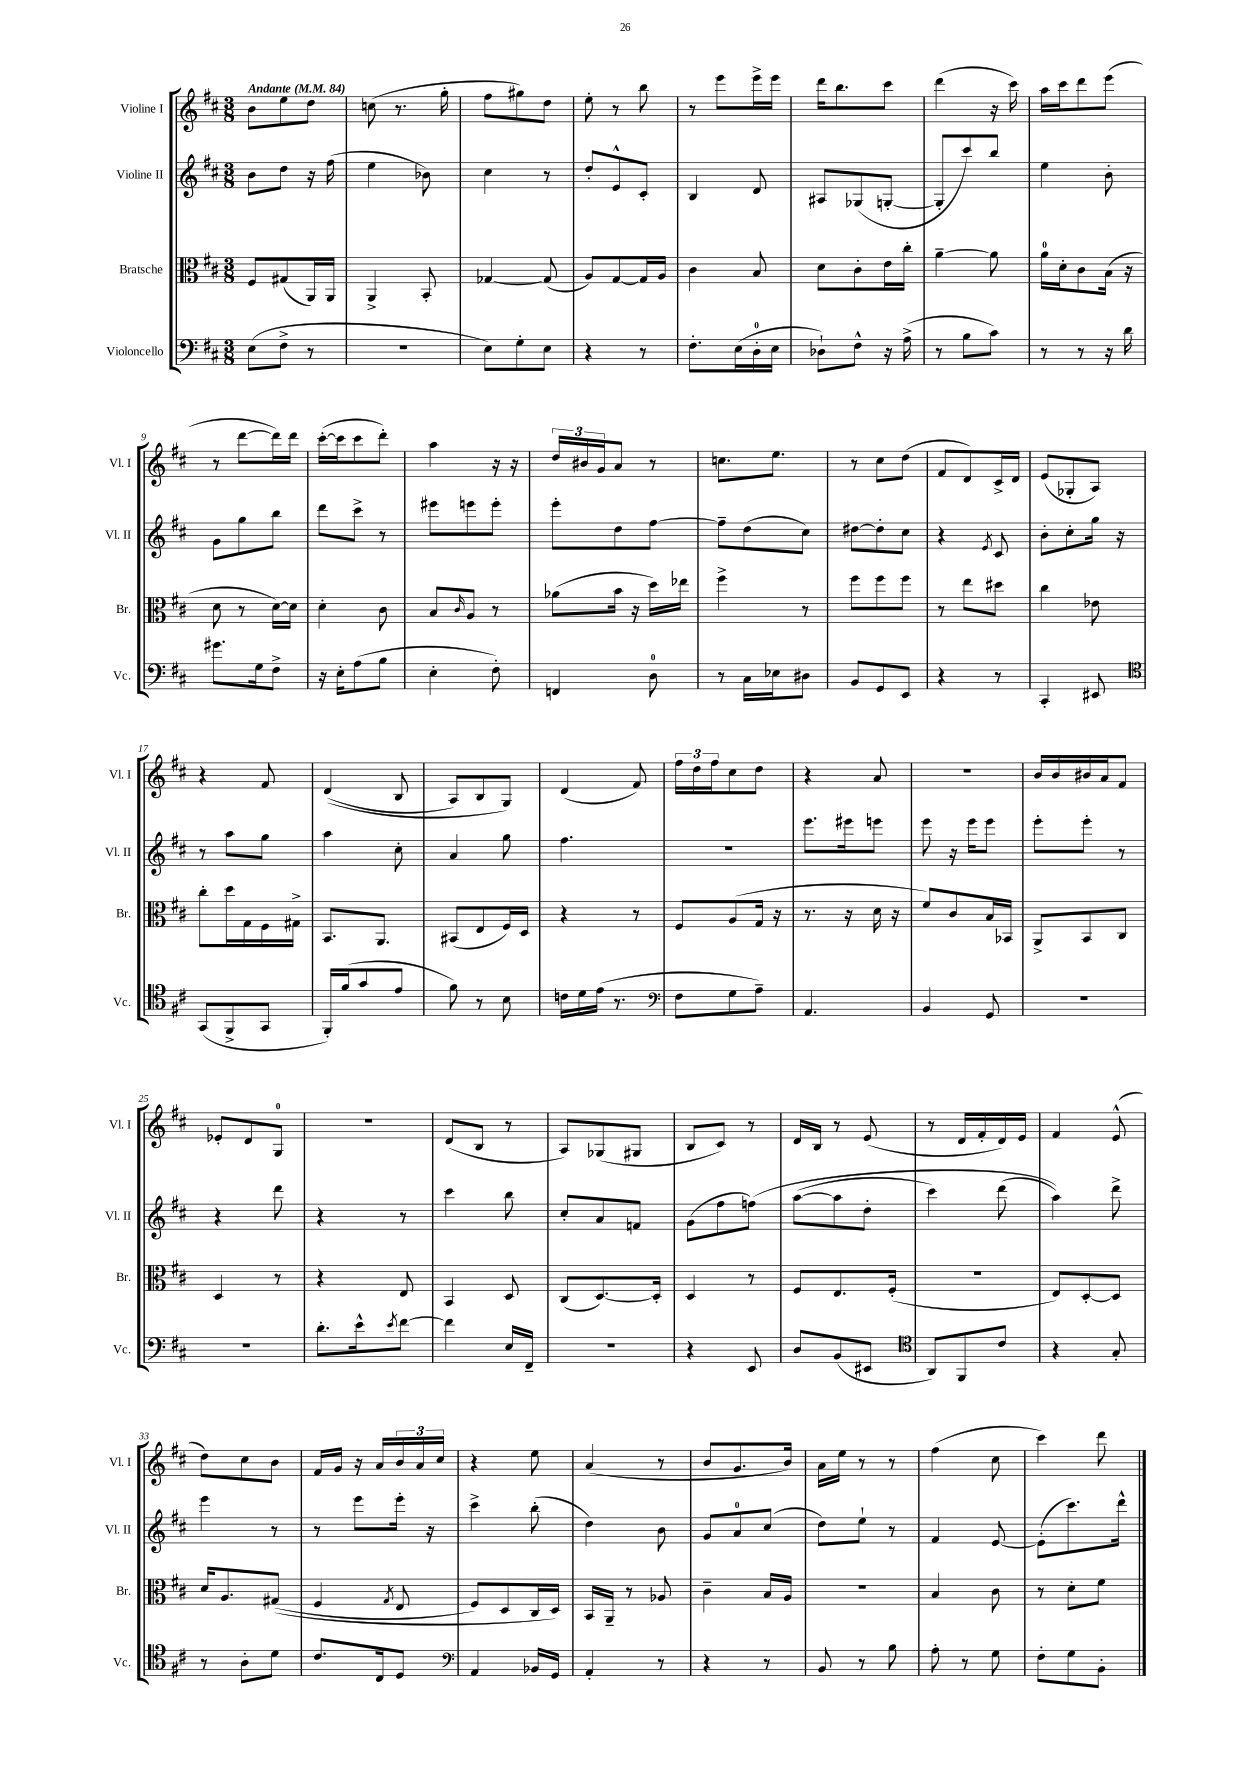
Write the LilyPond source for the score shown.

<<
\new StaffGroup <<
\new Staff = "s0" \with { instrumentName = "Violine I" shortInstrumentName = "Vl. I" } {
    \clef treble \key d \major \numericTimeSignature \time 3/8 \tempo "Andante" 4 = 84
    b'8 e''8 d''8 |
    c''8( r8. g''16-. |
    fis''8 gis''8) d''8 |
    e''8-. r8 b''8 |
    r8 e'''8 e'''16-> e'''16 |
    d'''16 b''8. cis'''8 |
    d'''4( r16 cis'''16) |
    a''16 cis'''16 d'''8 e'''8( |
    r8 d'''8~ d'''16) d'''16 |
    cis'''16~-.( cis'''16 cis'''8 d'''8-.) |
    a''4 r16 r16 |
    \tuplet 3/2 { d''16 bis'16 g'16 } a'8 r8 |
    c''8. e''8. |
    r8 cis''8 d''8( |
    fis'8 d'8) cis'16-> d'16 |
    e'8( ges8-. a8) |
    r4 fis'8 |
    d'4(\( b8 |
    a8) b8 g8\) |
    d'4( fis'8) |
    \tuplet 3/2 { fis''16 d''16 fis''16 } cis''8 d''8 |
    r4 a'8 |
    R4. |
    b'16 b'16 bis'16 a'16 fis'8 |
    ees'8-. d'8 g8-0 |
    r4. |
    d'8( b8 r8 |
    a8) ges8( gis8 |
    b8 cis'8) r8 |
    d'16 b16 r8 e'8( |
    r8 d'16 fis'16-. d'16) e'16 |
    fis'4 e'8-^( |
    d''8) cis''8 b'8 |
    fis'16 g'16 r16 a'16 \tuplet 3/2 { b'16 a'16 cis''16 } |
    r4 e''8 |
    a'4( r8 |
    b'8 g'8. b'16) |
    a'16 e''16 r8 r8 |
    fis''4( cis''8 |
    cis'''4) d'''8 \bar "|." |
}
\new Staff = "s1" \with { instrumentName = "Violine II" shortInstrumentName = "Vl. II" } {
    \clef treble \key d \major \numericTimeSignature \time 3/8
    b'8 d''8 r16 fis''16( |
    e''4 bes'8) |
    cis''4 r8 |
    d''8-. e'8-^ cis'8-. |
    b4 d'8 |
    ais8 ges8( g8~-. |
    g8-. cis'''8) b''8 |
    e''4 b'8-. |
    g'8 g''8 b''8 |
    d'''8 cis'''8-> r8 |
    eis'''8 e'''8 e'''8-. |
    e'''8-. d''8 fis''8~ |
    fis''8-- d''8( cis''8) |
    dis''8~ dis''8-. cis''8 |
    r4 \acciaccatura { e'8 } cis'8 |
    b'8-. cis''8-. g''16 r16 |
    r8 a''8 g''8 |
    a''4 cis''8-. |
    a'4 g''8 |
    fis''4. |
    R4. |
    e'''8. eis'''16 e'''8 |
    e'''8 r16 e'''16 e'''8 |
    e'''8-. e'''8-. r8 |
    r4 d'''8 |
    r4 r8 |
    cis'''4 b''8 |
    cis''8-. a'8 f'8 |
    g'8( fis''8 f''8)\( |
    a''8~( a''8 d''8-. |
    cis'''4) d'''8( |
    a''4)\) d'''8-> |
    e'''4 r8 |
    r8 e'''8 e'''16-. r16 |
    cis'''4-> b''8-.( |
    d''4) b'8 |
    g'8 a'8-0 cis''8( |
    d''8) e''8-! r8 |
    fis'4 e'8~ |
    e'8-.( cis'''8.) d'''16-^ \bar "|." |
}
\new Staff = "s2" \with { instrumentName = "Bratsche" shortInstrumentName = "Br." } {
    \clef alto \key d \major \numericTimeSignature \time 3/8
    fis8 gis8( a,16) a,16 |
    a,4-> b,8-. |
    ges4~ ges8( |
    a8) g8~ g16 a16 |
    cis'4 b8 |
    d'8 cis'8-. e'16 cis''16-. |
    a'4~-- a'8 |
    a'16-0 d'16-. cis'8 b16( r16 |
    d'8 r8 d'16~) d'16 |
    d'4-. cis'8 |
    b8 \grace { cis'16 } a8 r8 |
    aes'8( b'16 r16 d''16) ees''16 |
    fis''4-> r8 |
    fis''8 fis''8 fis''8 |
    r8 e''8 dis''8 |
    cis''4 ees'8 |
    cis''8-. d''16 g16 fis16 gis16-> |
    b,8. a,8. |
    bis,8( e8 fis16) d16 |
    r4 r8 |
    fis8 a8( g16 r16 |
    r8. r16 d'16 r16 |
    fis'8) cis'8 b16 bes,16 |
    a,8-> b,8 cis8 |
    d4 r8 |
    r4 e8 |
    b,4 d8 |
    cis8( d8.~) d16-. |
    d4 r8 |
    fis8 e8. fis16-.( |
    r4. |
    e8) d8~-. d8 |
    d'16 a8. gis8(\( |
    fis4 \acciaccatura { g8 } e8 |
    fis8) d8 cis16 d16\) |
    b,16 a,16-- r8 aes8 |
    cis'4-- b16 a16 |
    R4. |
    b4 cis'8 |
    r8 d'8-. fis'8 \bar "|." |
}
\new Staff = "s3" \with { instrumentName = "Violoncello" shortInstrumentName = "Vc." } {
    \clef bass \key d \major \numericTimeSignature \time 3/8
    e8( fis8-> r8 |
    R4. |
    e8) g8-. e8 |
    r4 r8 |
    fis8.-. e16( d16-0-. e16 |
    des8-!) fis8-^ r16 a16->( |
    r8 b8 cis'8) |
    r8 r8 r16 d'16 |
    gis'8. g16 fis8-> |
    r16 e16-. a8( b8 |
    e4-. fis8-.) |
    f,4 d8-0 |
    r8 cis16 ees16 dis8 |
    b,8 g,8 e,8 |
    r4 r8 |
    cis,4-. eis,8 |
    \clef tenor g,8( fis,8-> g,8 |
    fis,16-.) fis'16( g'8 e'8 |
    fis'8) r8 b8 |
    c'16 d'16 e'16( r8. |
    \clef bass fis8 g8 a8--) |
    a,4. |
    b,4 g,8 |
    R4. |
    R4. |
    d'8.-. e'16-^ \acciaccatura { e'8 } fis'8~ |
    fis'4 e16 fis,16-- |
    r4. |
    r4 e,8 |
    d8 b,8( eis,8 |
    \clef tenor a,8) fis,8 cis'8 |
    r4 g8-. |
    r8 a8-. d'8 |
    cis'8. cis16 d8 |
    \clef bass a,4 bes,16 g,16 |
    a,4-. r8 |
    r4 r8 |
    b,8 r8 b8 |
    a8-. r8 g8 |
    fis8-. g8 b,8-. \bar "|." |
}
>>
>>
